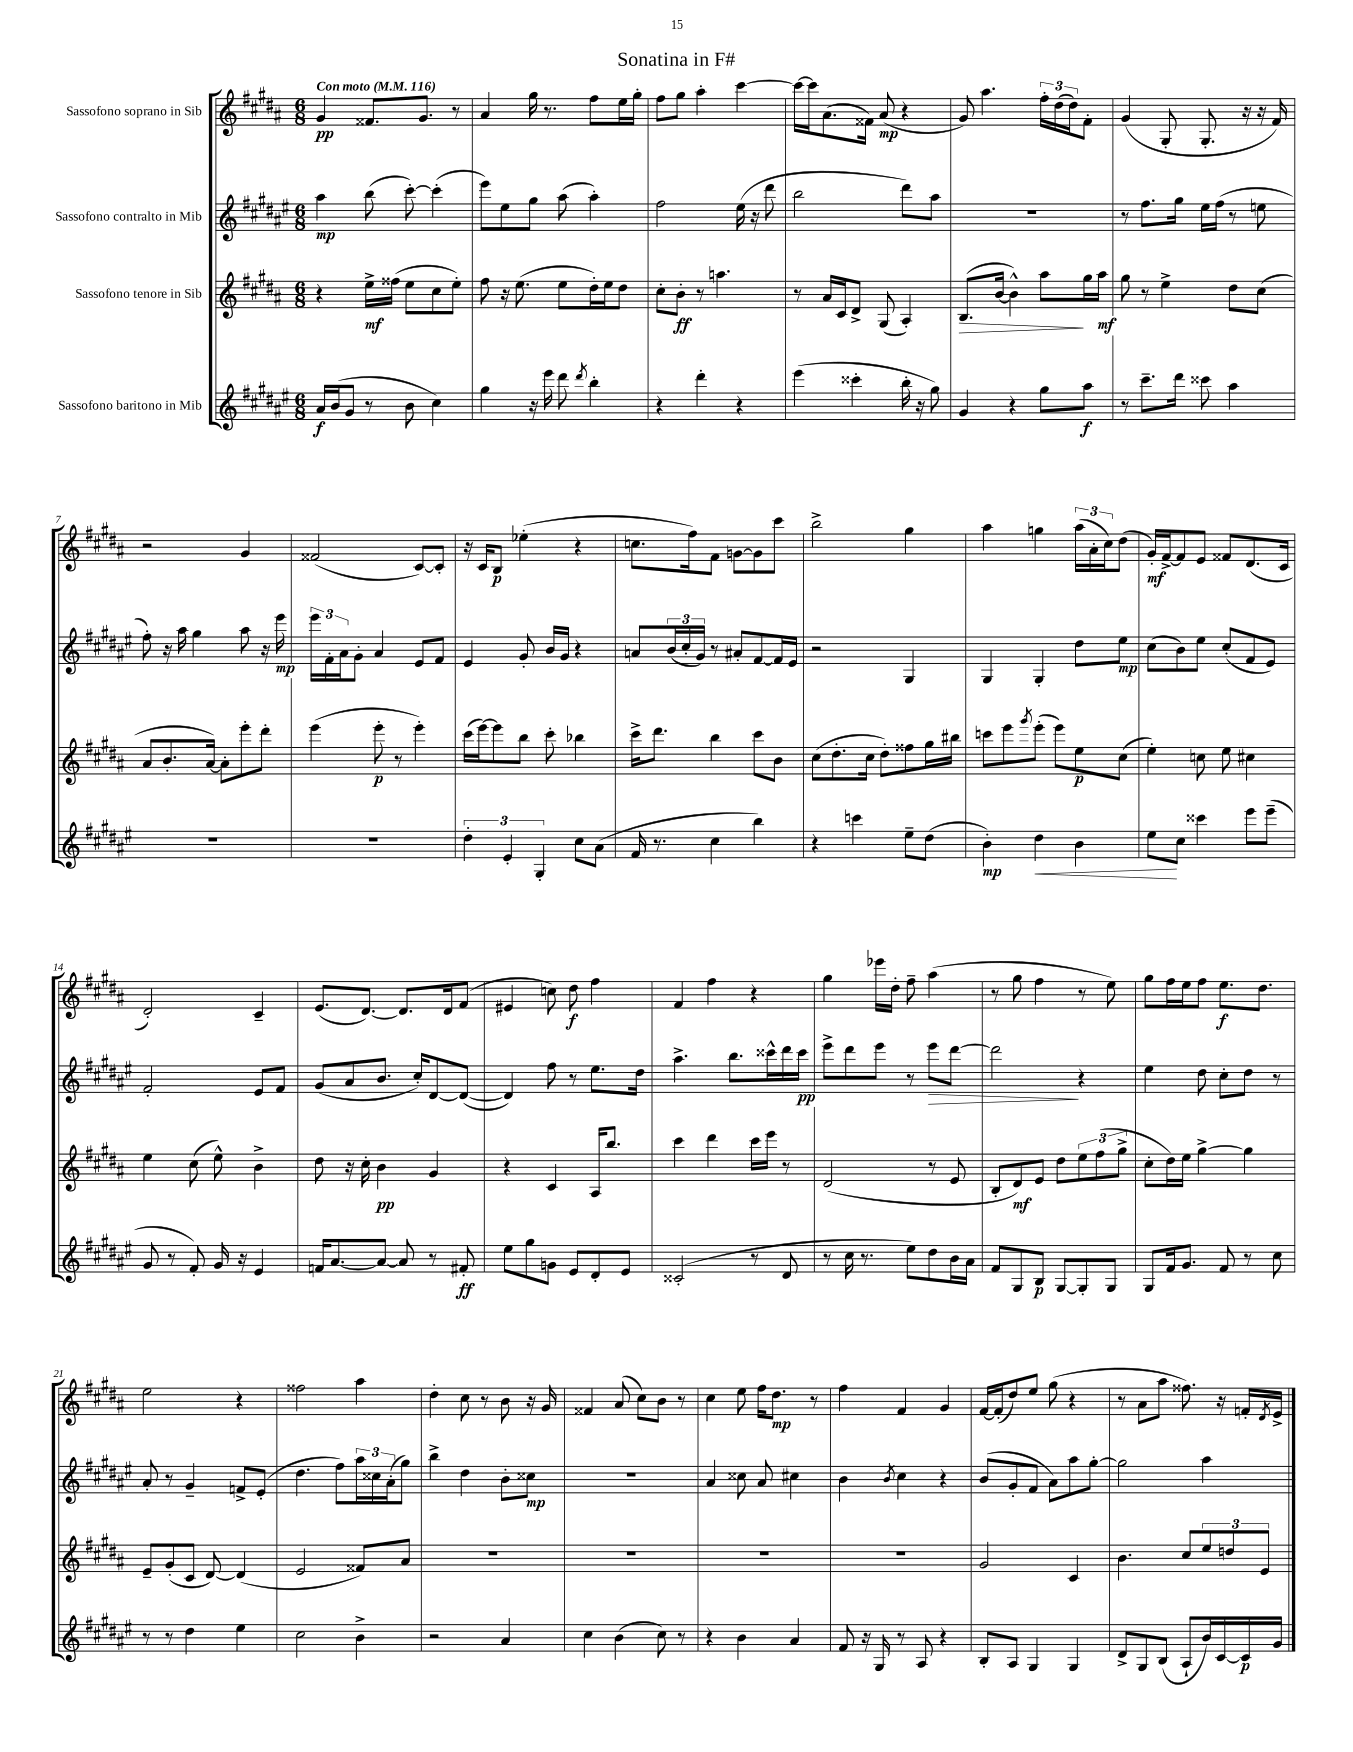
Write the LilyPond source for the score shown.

\header { title = "Sonatina in F#" }
<<
\new StaffGroup <<
\new Staff = "s0" \with { instrumentName = "Sassofono soprano in Sib" } {
    \clef treble \key b \major \numericTimeSignature \time 6/8 \tempo "Con moto" 4 = 116
    gis'4\pp fisis'8. gis'8. r8 |
    ais'4 gis''16 r8. fis''8 e''16 gis''16-. |
    fis''8 gis''8 ais''4-. cis'''4~ |
    cis'''16~ cis'''16 ais'8.( fisis'16) ais'8\mp( r4 |
    gis'8) ais''4. \tuplet 3/2 { fis''16-. dis''16( dis''16) } fis'8-. |
    gis'4( gis8-. gis8.-. r16 r16 fis'16) |
    r2 gis'4 |
    fisis'2( cis'8~) cis'8-. |
    r16 cis'16 b8\p ees''4-.( r4 |
    c''8. fis''16) fis'8 g'8~ g'8 cis'''8 |
    b''2-> gis''4 |
    ais''4 g''4 \tuplet 3/2 { ais''16( ais'16-. cis''16) } dis''8( |
    gis'16-.\mf) fis'16~-> fis'8 e'8 fisis'8 dis'8.( cis'16 |
    dis'2-.) cis'4-- |
    e'8.( dis'8.~) dis'8. dis'16 fis'8( |
    eis'4 c''8) dis''8\f fis''4 |
    fis'4 fis''4 r4 |
    gis''4 ees'''16 dis''16-. fis''8-- ais''4( |
    r8 gis''8 fis''4 r8 e''8) |
    gis''8 fis''16 e''16 fis''8 e''8.\f dis''8. |
    e''2 r4 |
    fisis''2 ais''4 |
    dis''4-. cis''8 r8 b'8 r16 gis'16 |
    fisis'4 ais'8( cis''8) b'8 r8 |
    cis''4 e''8 fis''16 dis''8.\mp r8 |
    fis''4 fis'4 gis'4 |
    fis'16~ fis'16-.( dis''8) e''8 gis''8( r4 |
    r8 ais'8 ais''8 fisis''8.) r16 f'16-. \acciaccatura { dis'8 } e'16-> \bar "|." |
}
\new Staff = "s1" \with { instrumentName = "Sassofono contralto in Mib" } {
    \clef treble \key fis \major \numericTimeSignature \time 6/8
    ais''4\mp b''8( cis'''8~-.) cis'''4-.( |
    eis'''8) eis''8 gis''8 ais''8( ais''4-.) |
    fis''2 eis''16( r16 dis'''8 |
    b''2 dis'''8) ais''8 |
    r2. |
    r8 fis''8. gis''16 eis''16 fis''16( r8 e''8 |
    fis''8-.) r16 ais''16 gis''4 ais''8 r16 eis'''16\mp |
    \tuplet 3/2 { eis'''16 fis'16-. ais'16 } gis'8-. ais'4 eis'8 fis'8 |
    eis'4 gis'8-. b'16 gis'16 r4 |
    a'8 \tuplet 3/2 { b'16( cis''16-. gis'16) } r8 ais'8-. fis'8~ fis'16 eis'16 |
    r2 gis4 |
    gis4 gis4-. dis''8 eis''8\mp |
    cis''8( b'8) eis''8 cis''8-.( fis'8 eis'8) |
    fis'2-. eis'8 fis'8 |
    gis'8( ais'8 b'8. cis''16-.) dis'8~ dis'8~( |
    dis'4) fis''8 r8 eis''8. dis''16 |
    ais''4.-> b''8. cisis'''16-^ dis'''16 cisis'''16\pp |
    eis'''8-> dis'''8 eis'''8 r8 eis'''8\> dis'''8~ |
    dis'''2\! r4 |
    eis''4 dis''8 cis''8-. dis''8 r8 |
    ais'8-. r8 gis'4-- f'8-> eis'8-.( |
    dis''4. fis''8) \tuplet 3/2 { ais''16 cisis''16 ais'16-.( } gis''8) |
    b''4-> dis''4 b'8-. cisis''8\mp |
    R2. |
    ais'4 cisis''8 ais'8 cis''4 |
    b'4 \acciaccatura { b'8 } cis''4 r4 |
    b'8( gis'8-. fis'8 ais'8) ais''8 gis''8~-. |
    gis''2 ais''4 \bar "|." |
}
\new Staff = "s2" \with { instrumentName = "Sassofono tenore in Sib" } {
    \clef treble \key b \major \numericTimeSignature \time 6/8
    r4 e''16->\mf fisis''16( e''8 cis''8 e''8-.) |
    fis''8 r16 e''8.( e''8 dis''16-.) e''16 dis''8 |
    cis''8-. b'8-.\ff r8 a''4. |
    r8 ais'16 cis'16 dis'8-> gis8( ais4-.) |
    b8.\>( b'16~ b'4-^) ais''8\! gis''16 ais''16\mf |
    gis''8 r8 e''4-> dis''8 cis''8( |
    ais'8 b'8.-. ais'16~) ais'8-. e'''8-. dis'''8-. |
    e'''4( e'''8-.\p r8 e'''4-.) |
    cis'''16( e'''16~) e'''8 b''8 cis'''8-. bes''4 |
    cis'''16-> dis'''8. b''4 cis'''8 b'8 |
    cis''8( dis''8.-. cis''16 dis''8-.) fisis''8 gis''16 bis''16 |
    c'''8 e'''8 \acciaccatura { gis'''8 } e'''8-.( e'''8) e''8\p cis''8( |
    e''4-.) c''8 e''8 cis''4 |
    e''4 cis''8( e''8-^) b'4-> |
    dis''8 r16 cis''16-. b'4\pp gis'4 |
    r4 cis'4 ais16 b''8. |
    cis'''4 dis'''4 cis'''16 e'''16 r8 |
    dis'2( r8 e'8 |
    b8-. dis'8\mf) e'8 dis''8 \tuplet 3/2 { e''8 fis''8( gis''8-> } |
    cis''8-. dis''16) e''16 gis''4~-> gis''4 |
    e'8-- gis'8-.( cis'8 dis'8~) dis'4( |
    e'2 fisis'8) ais'8 |
    R2. |
    R2. |
    R2. |
    R2. |
    gis'2 cis'4 |
    b'4. cis''8 \tuplet 3/2 { e''8 d''8 e'8 } \bar "|." |
}
\new Staff = "s3" \with { instrumentName = "Sassofono baritono in Mib" } {
    \clef treble \key fis \major \numericTimeSignature \time 6/8
    ais'16\f b'16( gis'8 r8 b'8 cis''4) |
    gis''4 r16 eis'''16 dis'''8 \acciaccatura { dis'''8 } b''4-. |
    r4 dis'''4-. r4 |
    eis'''4( cisis'''4-. b''16-. r16 gis''8) |
    gis'4 r4 gis''8 ais''8\f |
    r8 cis'''8.-- dis'''16 cisis'''8 ais''4 |
    R2. |
    R2. |
    \tuplet 3/2 { dis''4-. eis'4-. gis4-. } cis''8 ais'8( |
    fis'16 r8. cis''4 b''4) |
    r4 c'''4 eis''8-- dis''8( |
    b'4-.\mp) dis''4\< b'4 |
    eis''8\! cis''8 cisis'''4 eis'''8 eis'''8--( |
    gis'8 r8 fis'8-.) gis'16 r16 eis'4 |
    f'16 ais'8.~ ais'8~ ais'8 r8 fis'8-.\ff |
    eis''8 gis''8 g'8 eis'8 dis'8-. eis'8 |
    cisis'2-.( r8 dis'8 |
    r8 cis''16 r8. eis''8) dis''8 b'16 ais'16 |
    fis'8 gis8 b8\p gis8~ gis8-. gis8 |
    gis8 fis'16 gis'8. fis'8 r8 cis''8 |
    r8 r8 dis''4 eis''4 |
    cis''2 b'4-> |
    r2 ais'4 |
    cis''4 b'4( cis''8) r8 |
    r4 b'4 ais'4 |
    fis'8 r16 gis16 r8 ais8 r4 |
    b8-. ais8 gis4 gis4 |
    dis'8-> gis8 b8( ais8-! b'16) cis'16~ cis'16\p gis'16 \bar "|." |
}
>>
>>
